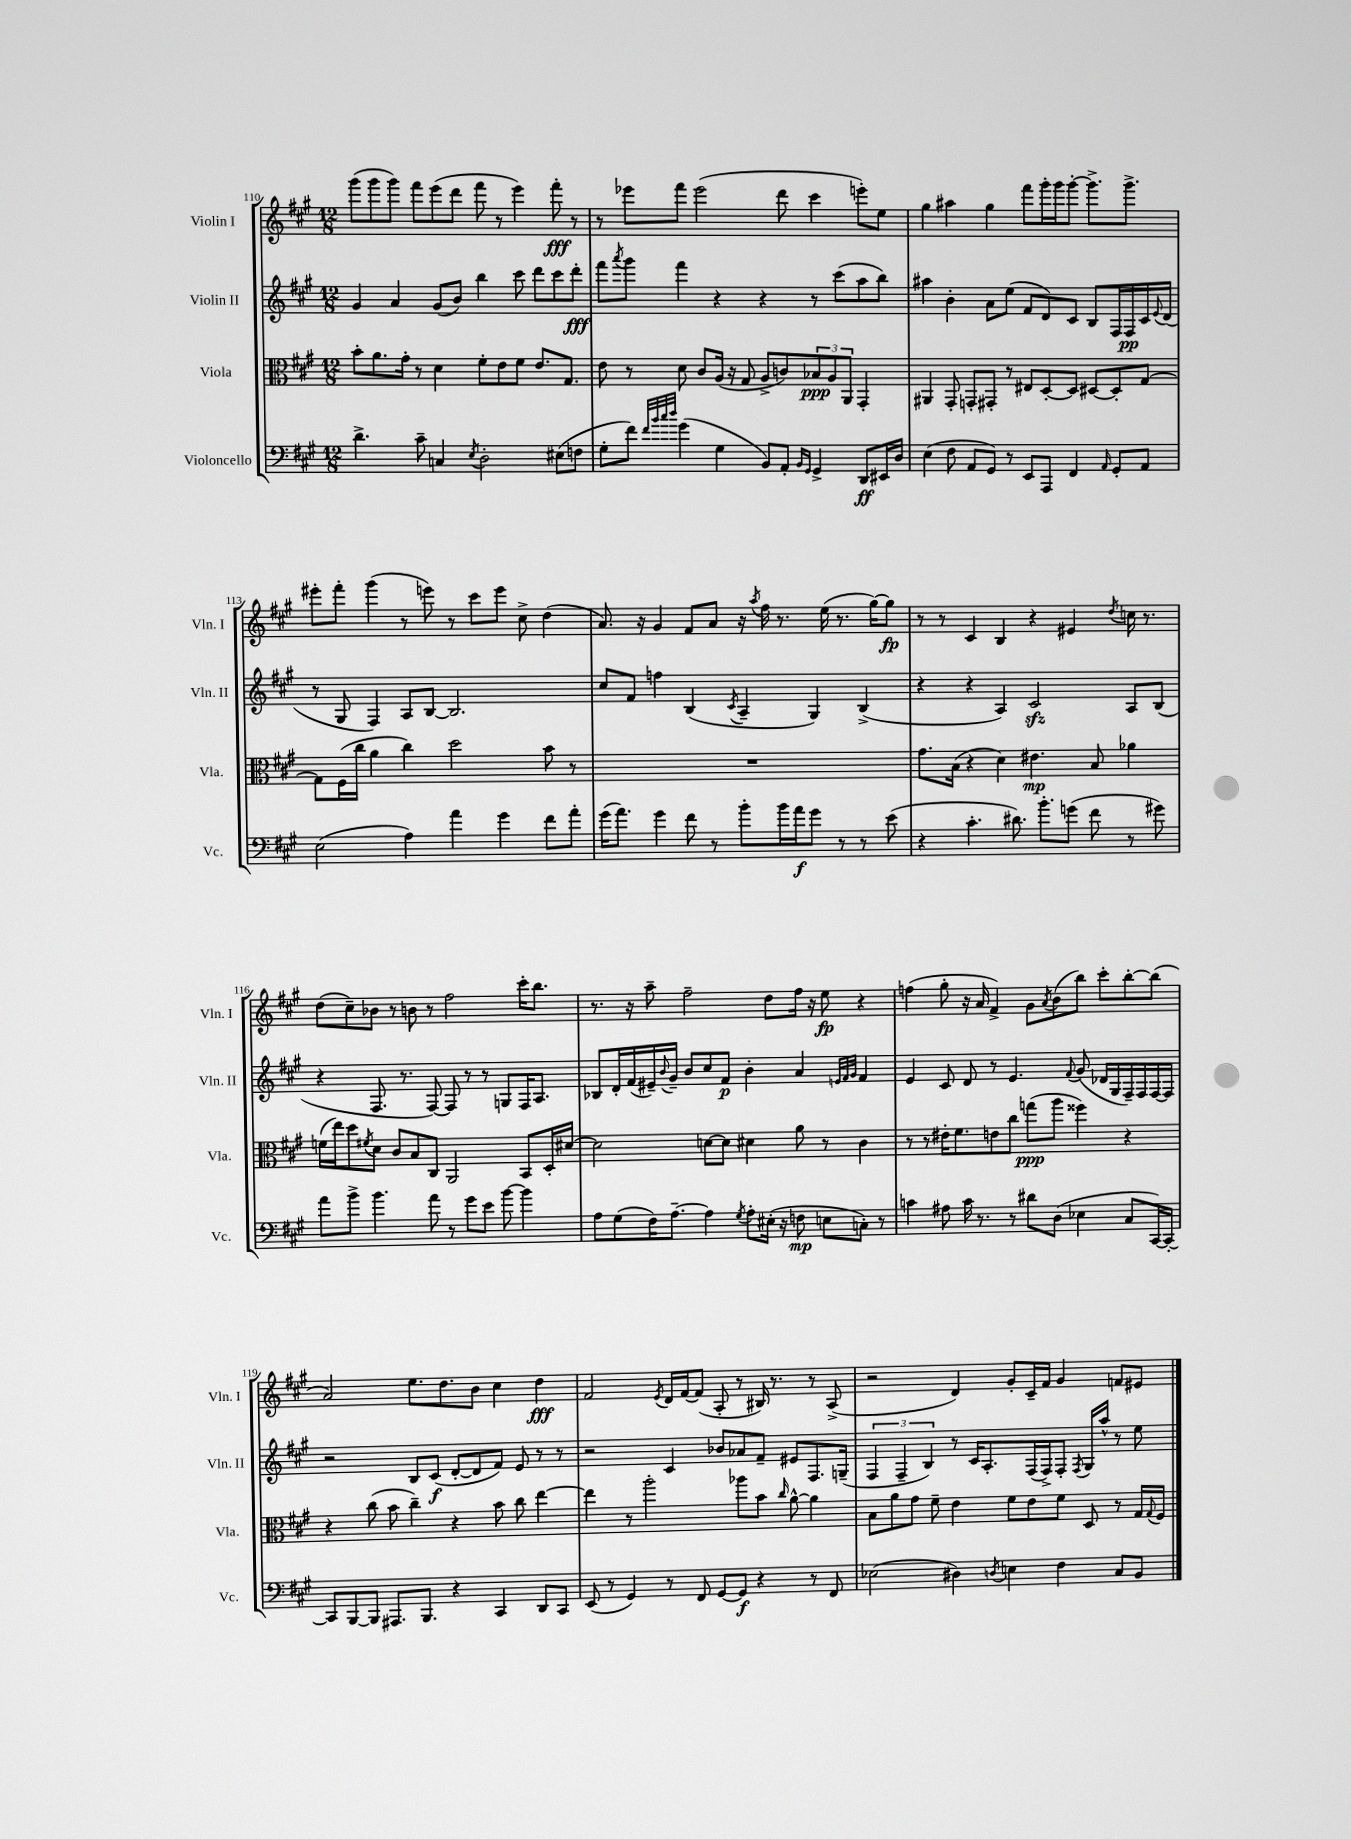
<<
\new StaffGroup <<
\new Staff = "s0" \with { instrumentName = "Violin I" shortInstrumentName = "Vln. I" } {
    \clef treble \key a \major \numericTimeSignature \time 12/8
    gis'''8( gis'''8 gis'''8) fis'''8 e'''8( d'''8 fis'''8 r8 e'''4) fis'''8-.\fff r8 |
    r8 ees'''8 fis'''8 ees'''2( d'''8 cis'''4 e'''8-.) e''8 |
    gis''4 ais''4 gis''4 fis'''8 gis'''16-. gis'''16 gis'''8~-. gis'''8.-> gis'''8.-> |
    eis'''8-. fis'''8-. gis'''4( r8 e'''8) r8 cis'''8 e'''8 cis''8-> d''4( |
    a'8.) r16 gis'4 fis'8 a'8 r16 \acciaccatura { a''8 } fis''16 r8. e''16( r8. gis''16~) gis''8\fp |
    r8 r8 cis'4 b4 r4 eis'4 \acciaccatura { d''8 } c''16 r8. |
    d''8( cis''8--) bes'8 r8 b'8 r8 fis''2 cis'''16-. b''8. |
    r8. r16 a''8-- fis''2-- d''8 fis''16 r16 e''8\fp r4 |
    f''4( gis''8-. r16 a'16 fis'4->) gis'8 \acciaccatura { a'8 } b'8( b''8) cis'''8-. b''8~-. b''8( |
    a'2) e''8. d''8. b'8 cis''4 d''4\fff |
    fis'2 \acciaccatura { e'8 } d'16 fis'16~ fis'8( a8-. r8 bis16) r8. r8 a8->( |
    r2 d'4) gis'8-. cis'16-- fis'16 gis'4 f'8 eis'8 \bar "|." |
}
\new Staff = "s1" \with { instrumentName = "Violin II" shortInstrumentName = "Vln. II" } {
    \clef treble \key a \major \numericTimeSignature \time 12/8
    gis'4 a'4 gis'8( b'8) b''4 cis'''8 d'''8 cis'''8 d'''8-.\fff |
    fis'''8 \acciaccatura { a'''8 } gis'''8 fis'''4 r4 r4 r8 cis'''8( a''8 b''8) |
    ais''4 b'4-. a'8 e''8( fis'8 d'8) cis'8 b8 fis16 fis16\pp cis'16 \appoggiatura { e'8 } d'16( |
    r8 gis8 fis4) a8 b8~ b2. |
    cis''8 fis'8 f''4 b4( \acciaccatura { cis'8 } a4-- gis4) b4->( |
    r4 r4 a4) cis'2\sfz a8 b8( |
    r4 fis8. r8. fis8~) fis8 r8 r8 g8 fis16 a8. |
    bes8 d'16-. fis'16( eis'16--) \appoggiatura { b'8 } gis'16-- b'8 cis''8 fis'8\p b'4-. a'4 \grace { e'32 fis'32 gis'32 } fis'4 |
    e'4 cis'8 d'8 r8 e'4. \appoggiatura { fis'8 } gis'8( des'16 gis16 fis16--) fis16 fis16~ fis16 |
    r2 b8 cis'8\f( d'8~-. d'8 fis'8) e'8 r8 r8 |
    r2 cis'4 bes'8 aes'8 fis'8-- eis'8 fis8. g16--( |
    \tuplet 3/2 { fis4 fis4-- b4) } r8 cis'16 a8.-. fis16( fis16->) fis8-. \acciaccatura { fis8 } gis16 a''16-^ r8 e''8 \bar "|." |
}
\new Staff = "s2" \with { instrumentName = "Viola" shortInstrumentName = "Vla." } {
    \clef alto \key a \major \numericTimeSignature \time 12/8
    b'8-. a'8. gis'16-. r8 d'4 fis'8-. e'8 fis'8 e'8. gis8. |
    e'8 r8 d'8 cis'8 a16( r16 gis8 a8-> c'8) \tuplet 3/2 { bes8\ppp a8 a,8 } gis,4-. |
    ais,4 gis,8-. g,8-. gis,8-. r8 eis8 d8~-. d8 dis8~ dis8-. gis8~ |
    gis8 fis16( cis''16 a'4 cis''4) d''2 b'8 r8 |
    R1. |
    gis'8. b16( r4 d'4) eis'4.\mp b8 aes'4 |
    f'16( e''16) d''8 \acciaccatura { fis'8 } d'8 cis'8 b8 cis8 a,2 b,8 d16-. dis'16~ |
    dis'2 d'8~ d'8 dis'4 a'8 r8 cis'4 |
    r8 r8 eis'16-. fis'8. e'8 cis''8 g''8\ppp( a''8 fisis''4) r4 |
    r4 cis''8( b'8 cis''4--) r4 b'8 cis''8 e''4~ |
    e''4 r8 a''2-. aes''8 b'8 \grace { cis''16 } a'8~-^ a'4 |
    b8 a'8 gis'8 fis'8-- e'4 fis'8 e'8 fis'8 d8 r8 gis16 \appoggiatura { gis8 } fis16 \bar "|." |
}
\new Staff = "s3" \with { instrumentName = "Violoncello" shortInstrumentName = "Vc." } {
    \clef bass \key a \major \numericTimeSignature \time 12/8
    d'4.-> cis'8-- c4 \acciaccatura { e8 } d2-. eis8( f8 |
    gis8-. fis'8) \grace { fis'32 b'32 cis''32 d''32 } gis'4( gis4 b,8) a,8-. \grace { b,16 gis,16 } gis,4-> d,8\ff eis,16 d16 |
    e4( fis8 a,8 gis,8) r8 e,8 a,,8 fis,4 \grace { a,16 } gis,8-. a,8 |
    e2( a4) a'4 gis'4 fis'8 a'8-. |
    gis'16( a'8.) gis'4 fis'8 r8 b'8-. b'16 a'16\f gis'8 r8 r8 e'8( |
    r4 cis'4.-. dis'8.) b'8.-. g'8( fis'8 r8 gis'8) |
    a'8 b'8-> b'4. a'8 r8 gis'8 e'8 b'8~ b'4 |
    a8 gis8( fis16) a8.~-- a4 \acciaccatura { gis8 } a8-. eis16-.( r16 f8\mp e8 c8-.) r8 |
    c'4 ais8 c'16 r8. r8 dis'8 d8( ees4 cis8 cis,16~) cis,16~-. |
    cis,8 b,,8~ b,,8 ais,,8. b,,8. r4 cis,4 d,8 cis,8 |
    e,8( r8 gis,4) r8 fis,8 gis,8~ gis,8\f r4 r8 fis,8 |
    ees2( dis4) \acciaccatura { d8 } e4 fis4 cis8 b,8 \bar "|." |
}
>>
>>
\layout { \context { \Score currentBarNumber = #110 } }
